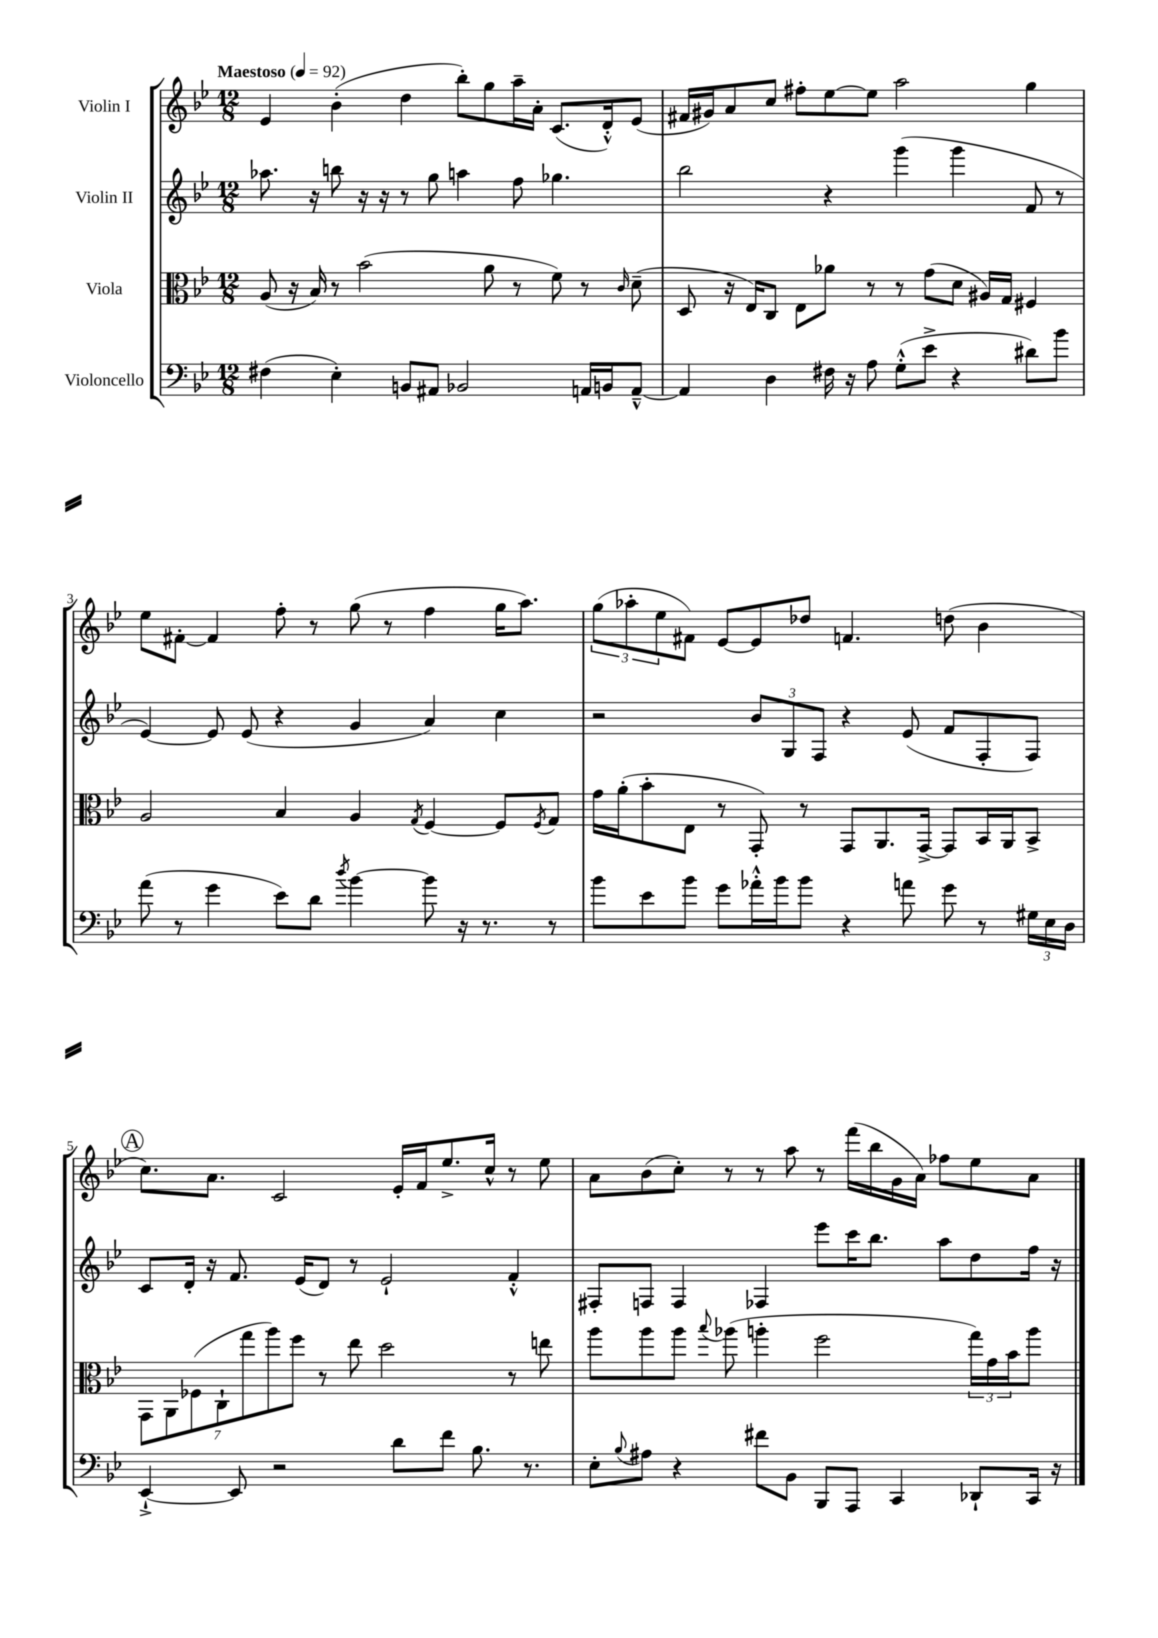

**kern	**kern	**kern	**kern
*staff4	*staff3	*staff2	*staff1
*clefF4	*clefC3	*clefG2	*clefG2
*k[b-e-]	*k[b-e-]	*k[b-e-]	*k[b-e-]
*M12/8	*M12/8	*M12/8	*M12/8
*MM92	*MM92	*MM92	*MM92
(4F#	(8A	8.aa-	4e-
.	16r	.	.
.	16B-)	16r	.
4E-')	8r	8bb	(4b-'
.	(2b-	16r	.
.	.	16r	.
8BB	.	8r	4dd
8AA#	.	8gg	.
2BB-	.	4aa	8bb-')
.	8a	.	8gg
.	8r	8ff	16aa~
.	.	.	16a'
.	8f)	4.gg-	(8.c
16AA	8r	.	.
16BB	.	.	16d'^^)
.	16qqc	.	.
[8AA~^^	(8d~	.	(8e-
=	=	=	=
4AA]	8D	2bb-	16f#
.	.	.	16g#)
.	16r	.	8a
.	16E-)	.	.
4D	8C	.	8cc
.	8E-	.	8ff#'
16F#	8a-	4r	[8ee-
16r	.	.	.
8A	8r	.	8ee-]
(8G'^^	8r	(4ggg	2aa
8e-^	(8g	.	.
4r	8d	4ggg	.
.	16A#)	.	.
.	16G	.	.
8d#)	4F#	8f	4gg
8b-	.	8r	.
=	=	=	=
(8a	2A	[4e-)	8ee-
8r	.	.	[8f#'
4g	.	8e-]	4f#]
.	.	(8e-	.
8e-)	4B-	4r	8ff'
8d	.	.	8r
8qdd	.	.	.
[4b-	4A	4g	(8gg
.	.	.	8r
.	8qG	.	.
8b-]	[4F	4a)	4ff
16r	.	.	.
8.r	.	.	.
.	8F]	4cc	16gg
.	.	.	8.aa)
.	8qF	.	.
8r	8G	.	.
=	=	=	=
8b-	16g	2r	(12gg
.	(16a'	.	.
.	.	.	12aa-'
8e-	8b-'	.	.
.	.	.	12ee-
8b-	8E-	.	8f#)
8g	8r	.	[8e-
16a-'^^	8GG')	12b-	8e-]
16b-	.	.	.
.	.	12G	.
8b-	8r	.	8dd-
.	.	12F	.
4r	8GG	4r	4.f
.	8.AA	.	.
8a	.	(8e-	.
.	[16GG^	.	.
8g	8GG]	8f	(8dd
8r	16BB-	8F'	4b-
.	16AA	.	.
24G#	8BB-^	8F)	.
24E-	.	.	.
24D	.	.	.
=	=	=	=
[4EE-`^	14GG	8c	8.cc)
.	14AA	.	.
.	.	16d'	.
.	(14F-	.	.
.	.	16r	8.a
.	14C`	.	.
8EE-]	.	8.f	.
.	14gg	.	.
.	14aa)	.	.
2r	.	.	2c
.	14ff	.	.
.	.	(16e-	.
.	8r	8d)	.
.	8ee-	8r	.
.	2dd	2e-`	.
8d	.	.	16e-'
.	.	.	16f
8f	.	.	8.ee-^
8.B-	.	.	.
.	.	.	16cc^^
.	8r	4f'^^	8r
8.r	.	.	.
.	8ee	.	8ee-
=	=	=	=
8E-'	8aa	8F#'	8a
8qqB-	.	.	.
8A#	8aa	8F	(8b-
4r	8aa	4F	8cc')
.	8qqbb-	.	.
.	(8aa-	.	8r
8f#	4aa'	4F-	8r
8BB-	.	.	8aa
8BBB-	2ff	8eee-	8r
8AAA	.	16ccc	(16fff
.	.	8.bb-	16bb-
4CC	.	.	16g
.	.	.	16a)
.	.	8aa	8ff-
8DD-`	24gg)	8dd	8ee-
.	24g	.	.
.	24b-	.	.
16CC	8aa	16ff	8a
16r	.	16r	.
==	==	==	==
*-	*-	*-	*-
